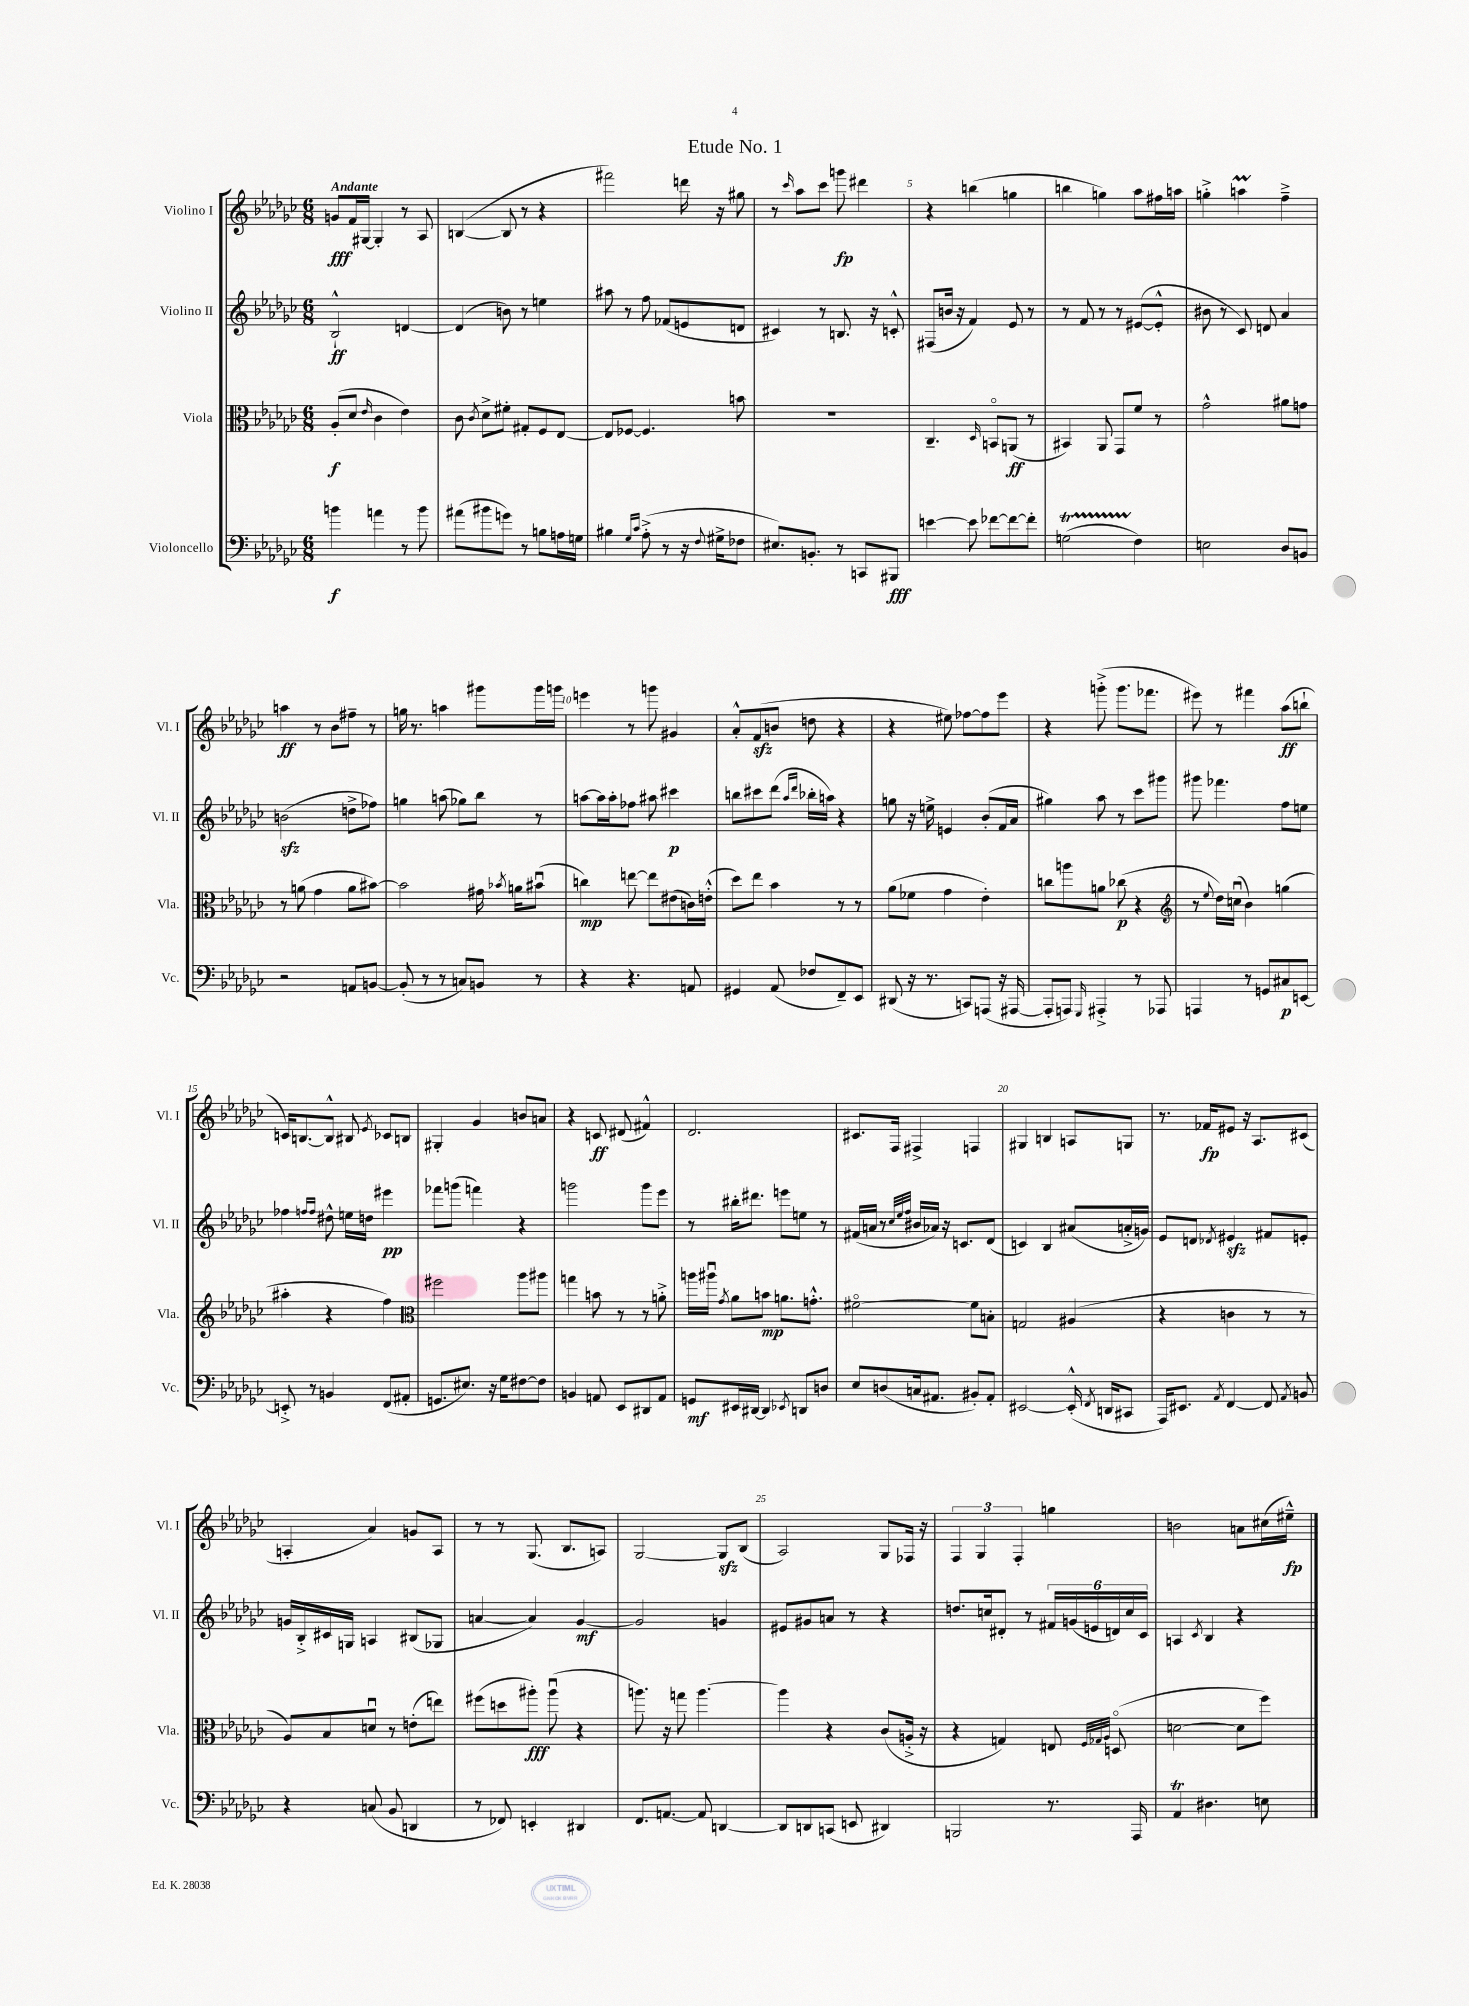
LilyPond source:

\header { title = "Etude No. 1" }
<<
\new StaffGroup <<
\new Staff = "s0" \with { instrumentName = "Violino I" shortInstrumentName = "Vl. I" } {
    \clef treble \key ges \major \numericTimeSignature \time 6/8 \tempo "Andante"
    \autoBeamOff g'8[\fff f'16 gis16]~ gis4-. r8 aes8 |
    b4~( b8 r8 r4 |
    fis'''2) d'''16 r16 gis''8 |
    r8 \grace { ces'''16 } aes''8[ ces'''8] g'''8\fp dis'''4 |
    r4 b''4( g''4 |
    b''4 g''4) aes''8[ fis''16 a''16] |
    g''4-.-> a''4\prall f''4---> |
    a''4\ff r8 bes'8[ fis''8]-- r8 |
    g''16 r8. a''4 gis'''8[ gis'''16 g'''16] |
    e'''4 r8 g'''8 gis'4 |
    aes'8[-.-^ f'8\sfz( b'8] d''8 r4 |
    r4 eis''8) fes''8[~ fes''8 ees'''8] |
    r4 g'''8-.->( g'''8.[ fes'''8.] |
    eis'''8) r8 fis'''4 aes''8[\ff( b''8]-! |
    c'16[) b8.~ b8]-^ bis8 \acciaccatura { ees'8 } ces'8[ b8] |
    gis4-. ges'4 b'8[ a'8] |
    r4 c'8\ff dis'8( fis'4-^) |
    des'2. |
    cis'8.[ f16] fis4-> f4 |
    gis4 b4 a8[ g8] |
    r8. fes'16[\fp eis'8] r16 aes8.[ cis'8]( |
    a4-. aes'4) g'8[ a8] |
    r8 r8 ges8.( bes8.[ a8]) |
    ges2~ ges8[\sfz bes8]( |
    aes2) ges8[ fes16] r16 |
    \tuplet 3/2 { f4 ges4 f4-. } g''4 |
    b'2 a'8[ cis''16( eis''16]---^\fp) \bar "|." |
}
\new Staff = "s1" \with { instrumentName = "Violino II" shortInstrumentName = "Vl. II" } {
    \clef treble \key ges \major \numericTimeSignature \time 6/8
    \autoBeamOff bes2-!-^\ff d'4~ |
    d'4( b'8) r8 e''4 |
    ais''8 r8 f''8 fes'8[( e'8 d'8] |
    cis'4) r8 b8. r16 c'8-.-^ |
    fis8[( b'16] r16 f'4) ees'8 r8 |
    r8 f'8 r8 r8 eis'8[~( eis'8]-.-^ |
    bis'8 r8 ces'8) d'8 aes'4 |
    b'2\sfz( d''8[-> fes''8]) |
    g''4 a''8( ges''8[) bes''8] r8 |
    a''8[~ a''16 a''16-. fes''8] ais''8 cis'''4\p |
    b''8[ cis'''8 des'''8]( \grace { aes''16[ des'''16] } bes''16[-. a''16]) r4 |
    g''8 r16 e''16-> e'4 bes'8[-.( f'16 aes'16] |
    gis''4) aes''8 r8 ces'''8[ gis'''8] |
    gis'''8 fes'''4. f''8[ e''8] |
    fes''4 \grace { f''16[ f''16] } dis''8-^ e''16[ d''16] eis'''4\pp |
    fes'''8[ g'''8]( f'''4) r4 |
    g'''2 g'''8[ ees'''8] |
    r8 bis''16[-. dis'''8.] e'''8[ e''8] r8 |
    fis'16[( a'16] r8 \grace { ces''32[ ees''32 f''32] } bis'16[ aes'16]) r16 c'8.[ des'8]( |
    c'4) bes4 ais'8[( a'16-.-> g'16]) |
    ees'8[ d'8] \acciaccatura { des'8 } eis'4\sfz fis'8[ e'8]-. |
    g'16[ bes16-.-> cis'16 g16] a4 bis8[( ges8] |
    a'4~ a'4) ges'4~\mf |
    ges'2 g'4 |
    eis'8[ gis'8 a'8] r8 r4 |
    d''8.[ c''16 dis'8]-. r8 \tuplet 6/4 { fis'16[ g'16( e'16 d'16) c''16 ces'16] } |
    a4 \acciaccatura { ces'8 } bes4 r4 \bar "|." |
}
\new Staff = "s2" \with { instrumentName = "Viola" shortInstrumentName = "Vla." } {
    \clef alto \key ges \major \numericTimeSignature \time 6/8
    \autoBeamOff aes8[-.\f( des'8] \grace { ees'16 } ces'4 ees'4) |
    ces'8 \acciaccatura { ces'8 } des'8[-> fis'8]-. gis8[-. f8 ees8]~ |
    ees8[ fes8]~ fes4. b'8 |
    R2. |
    ces4.-- \grace { des16 } b,8[\flageolet a,8]\ff( r8 |
    bis,4) aes,8 ges,8[ f'8] r8 |
    ges'2-^ ais'8[ g'8] |
    r8 a'8( ges'4 a'8[ bis'8]~) |
    bis'2 gis'16 \acciaccatura { bes'8 } a'16[ bis'8]\downbow( |
    c''4\mp) e''8~ e''8[ eis'8( c'16) e'16]-.-^( |
    des''8[) ees''8] bes'4 r8 r8 |
    aes'8[( fes'8] ges'4 ees'4-.) |
    c''8[ a''8 a'8] ces''8\p( r4 |
    \clef treble r8 \appoggiatura { ees''8 } des''16[) c''16]\downbow( bes'4) g''4( |
    ais''4-. r4 f''4) |
    \clef alto fis''2 aes''8[ ais''8] |
    g''4 b'8 r8 r8 a'8-.-> |
    a''16[ ais''16]\downbow \acciaccatura { ges'8 } aes'8[ b'8]\mp a'8.[ g'8.]-.-^ |
    fis'2~\flageolet fis'8[ b8]-. |
    g2 ais4( |
    r4 c'4 r8 r8 |
    aes8[) bes8 d'8]\downbow r8 e'8[-.( e''8]) |
    fis''8[( d''8 ais''8]-.\fff) ais''8\downbow( r4 |
    a''8.) r16 g''8 a''4.~ |
    a''4 r4 ces'8[( a16]-.-> r16 |
    r4 g4) e8 \grace { f32[ ges32 aes32] } d8\flageolet( |
    d'2~ d'8[ f''8]) \bar "|." |
}
\new Staff = "s3" \with { instrumentName = "Violoncello" shortInstrumentName = "Vc." } {
    \clef bass \key ges \major \numericTimeSignature \time 6/8
    \autoBeamOff b'4\f a'4 r8 b'8 |
    ais'8[( bis'8 g'8]) r8 b8[ a16 g16] |
    bis4 \grace { ges16[ ces'16] } aes8-.->( r8 r16 \appoggiatura { f8 } gis16[-> fes8] |
    eis8.[) b,8.]-. r8 c,8[ bis,,8]\fff |
    e'4~ e'8 fes'8[~ fes'8~ fes'8]-. |
    g2\startTrillSpan( f4\stopTrillSpan) |
    e2 des8[ b,8] |
    r2 a,8[ b,8]~ |
    b,8-.( r8 r8 c8[) b,8] r8 |
    r4 r4. a,8 |
    gis,4 aes,8( fes8[ f,8--) ees,8] |
    dis,8( r16 r8. c,8[) a,,8]( r16 ais,,16~ |
    ais,,8[-. a,,8]) \grace { ges,,16 } ais,,4-.-> r8 aes,,8 |
    a,,4 r8 g,8[ cis8\p e,8]~ |
    e,8-.-> r8 b,4 f,8[( ais,8]-. |
    g,8.[ eis8.]) r16 ges16[ fis8~ fis8] |
    b,4 a,8 ees,8[ dis,8 a,8] |
    g,8[\mf eis,16 dis,16]~ dis,4 \acciaccatura { ees,8 } d,8[ d8] |
    ees8[ d8( c16 ais,8.] bis,8[-.) ais,8]-. |
    eis,2~ eis,16-.-^( \acciaccatura { f,8 } d,16[ cis,8] |
    aes,,16[) eis,8.] \acciaccatura { aes,8 } f,4~ f,8 \acciaccatura { aes,8 } b,8 |
    r4 c8( bes,8 d,4 |
    r8 fes,8) e,4-. dis,4 |
    f,8.[ a,8.]~ a,8 d,4~ |
    d,8[ d,8 c,8]( e,8 dis,4) |
    b,,2 r8. aes,,16 |
    aes,4\trill dis4. e8 \bar "|." |
}
>>
>>
\layout { \context { \Score \override BarNumber.break-visibility = ##(#f #t #t) barNumberVisibility = #(every-nth-bar-number-visible 5) } }
